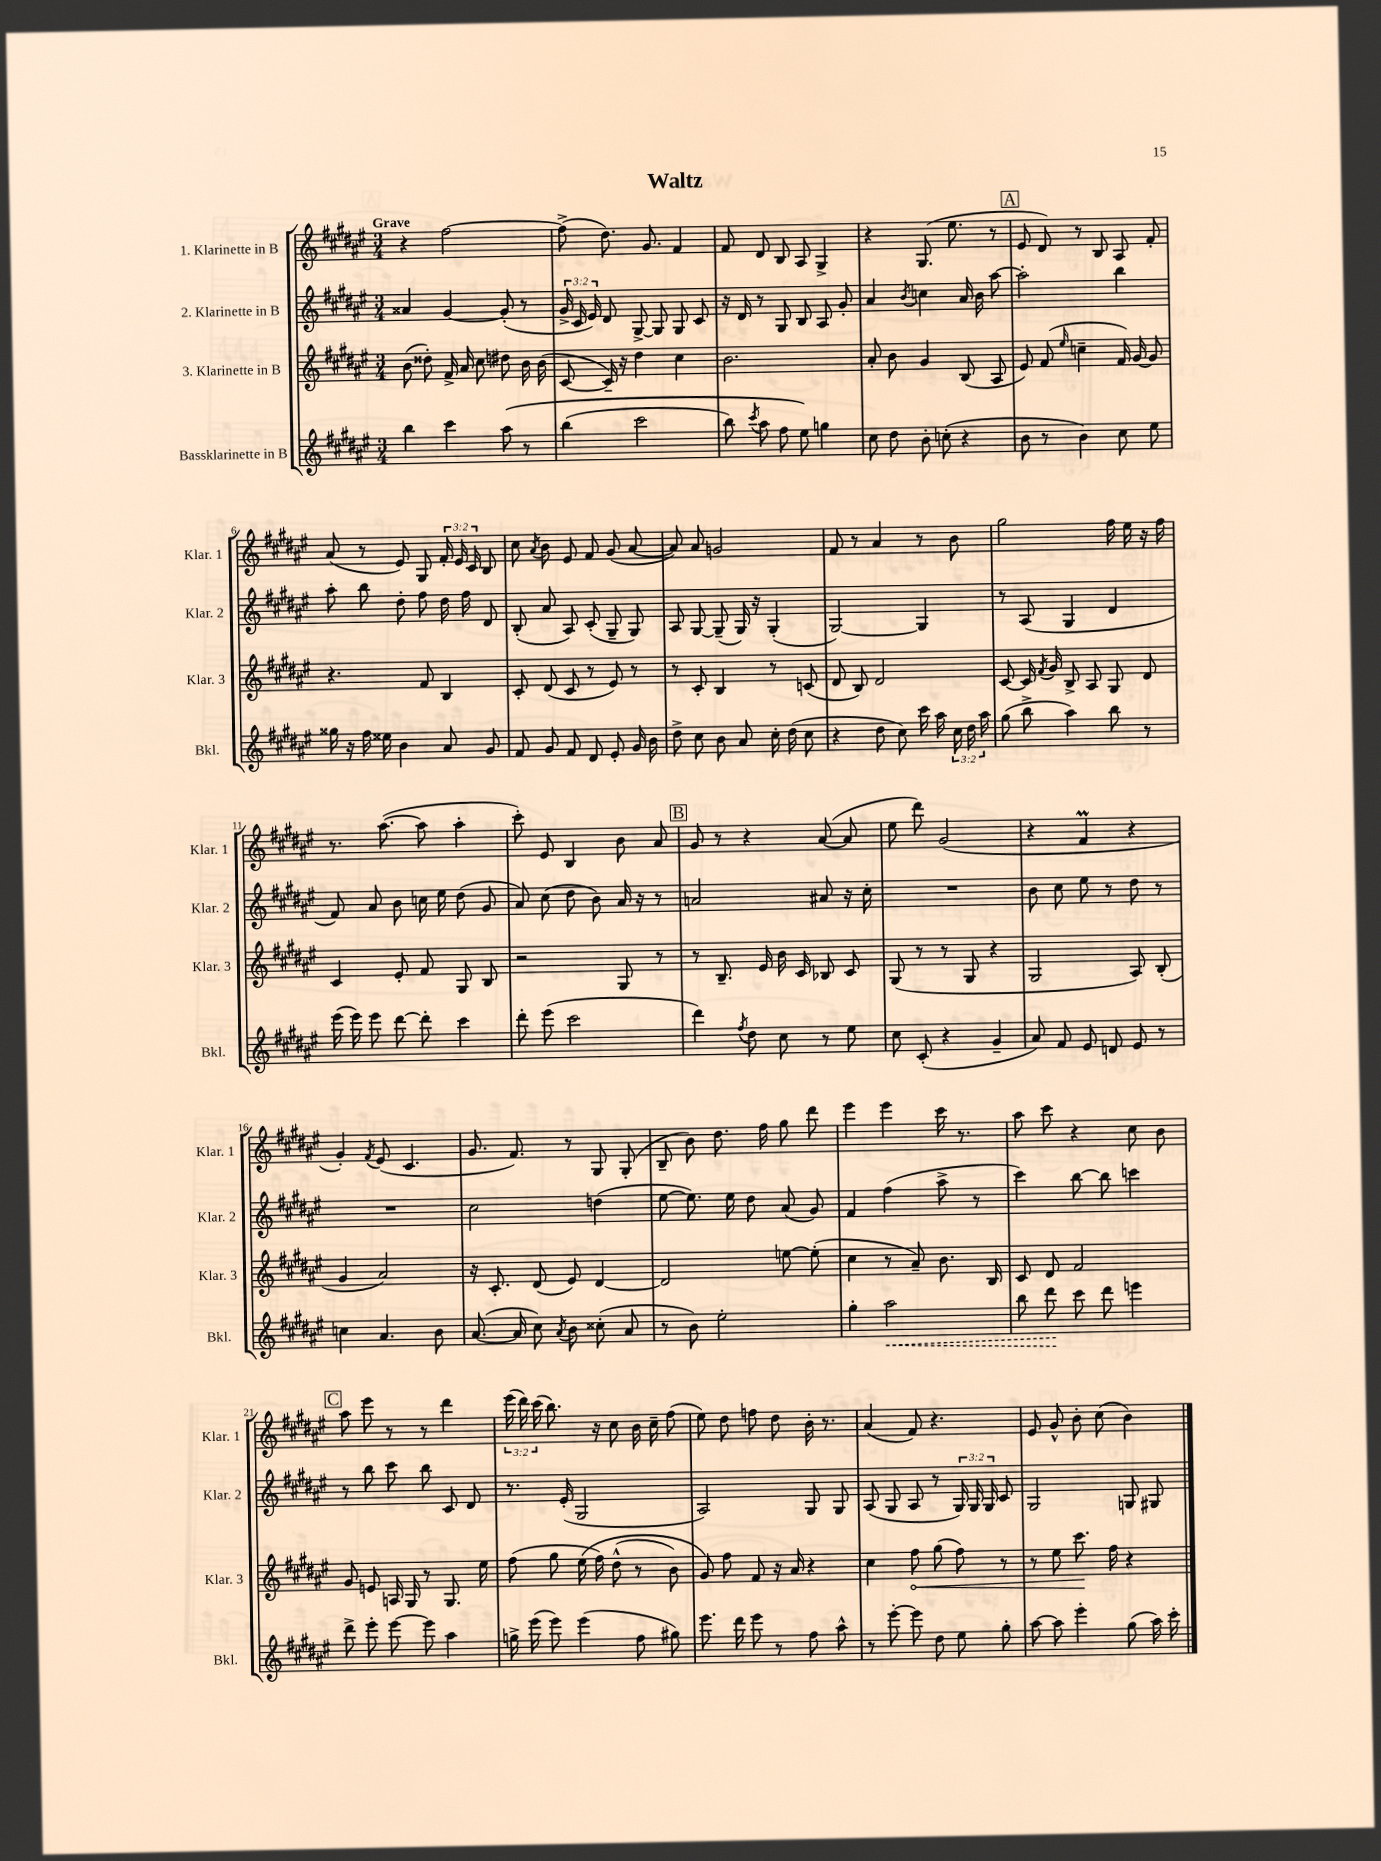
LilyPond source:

\header { title = "Waltz" }
<<
\new StaffGroup <<
\new Staff = "s0" \with { instrumentName = "1. Klarinette in B" shortInstrumentName = "Klar. 1" } {
    \clef treble \key fis \major \numericTimeSignature \time 3/4 \override Staff.TupletNumber.text = #tuplet-number::calc-fraction-text \tempo "Grave"
    \autoBeamOff r4 fis''2~ |
    fis''8->( dis''8.) gis'8. fis'4 |
    fis'8 dis'8 b8 ais8 gis4-> |
    r4 gis8.( eis''8. r8 |
    \mark \markup { \box "A" } eis'8 dis'8) r8 b8 ais8 fis'8-. |
    ais'8( r8 eis'8) gis8 \tuplet 3/2 { fis'16-. eis'16 cis'16 } b8 |
    cis''8 \acciaccatura { ais'8 } b'8 eis'8 fis'8 gis'8( ais'8~ |
    ais'8) ais'8 g'2 |
    fis'8 r8 ais'4 r8 b'8 |
    gis''2 fis''16 eis''16 r16 fis''16 |
    r8. ais''8.~( ais''8 ais''4-. |
    cis'''8-.) eis'8 b4 b'8 ais'8 |
    \mark \markup { \box "B" } gis'8 r8 r4 ais'8~( ais'8 |
    eis''8 dis'''8) gis'2( |
    r4 fis'4\prall r4 |
    gis'4-.) \acciaccatura { fis'8 } eis'8( cis'4. |
    gis'8. fis'8.) r8 gis8 gis8-.( |
    b8-- b'8) dis''8. fis''16 gis''8 dis'''8 |
    eis'''4 eis'''4 cis'''16 r8. |
    ais''8 cis'''8 r4 cis''8 b'8 |
    \mark \markup { \box "C" } ais''8 eis'''8 r8 r8 dis'''4 |
    \tuplet 3/2 { eis'''16( dis'''16) cis'''16( } b''8.) r16 cis''8 b'16 cis''16-- fis''8( |
    eis''8) dis''8 f''8 dis''8 b'16-. r8. |
    ais'4( fis'8) r4. |
    eis'8 gis'8-^ b'8-. cis''8( b'4) \bar "|." |
}
\new Staff = "s1" \with { instrumentName = "2. Klarinette in B" shortInstrumentName = "Klar. 2" } {
    \clef treble \key fis \major \numericTimeSignature \time 3/4 \override Staff.TupletNumber.text = #tuplet-number::calc-fraction-text
    \autoBeamOff aisis'4 gis'4~ gis'8-.( r8 |
    \tuplet 3/2 { gis'16-> cis'16 eis'16) } dis'8 gis8~-> gis8 gis8 cis'8 |
    r16 dis'16 r8 gis8 b8 ais8 gis'8-. |
    ais'4 \acciaccatura { b'8 } c''4 ais'16 b'16 ais''8~ |
    \mark \markup { \box "A" } ais''2-. b''4 |
    ais''8-. b''8 dis''8-. fis''8 dis''16 fis''16 dis'8 |
    b8-.( ais'8 ais8) cis'8-.( gis8-- gis8) |
    ais8 gis8~ gis8--( gis16) r16 gis4-.( |
    gis2~) gis4 |
    r8 ais8( gis4 dis'4 |
    fis'8) ais'8 b'8 c''16 eis''16 dis''8( gis'8 |
    ais'8) cis''8( dis''8 b'8) ais'16 r16 r8 |
    \mark \markup { \box "B" } a'2 ais'8 r16 cis''16-. |
    R2. |
    b'8 cis''8 eis''8 r8 dis''8 r8 |
    R2. |
    cis''2 d''4( |
    eis''8~ eis''8.) eis''16 dis''8 ais'8( gis'8) |
    fis'4 fis''4( ais''8-> r8 |
    cis'''4) b''8~ b''8 c'''4 |
    \mark \markup { \box "C" } r8 b''8 cis'''8 b''8 cis'8 dis'8 |
    r8. eis'16-.( gis2 |
    ais2) gis8 gis8 |
    ais8( gis8 ais8 r8 \tuplet 3/2 { gis16) gis16 gis16 } cis'8 |
    gis2 g8 gis8 \bar "|." |
}
\new Staff = "s2" \with { instrumentName = "3. Klarinette in B" shortInstrumentName = "Klar. 3" } {
    \clef treble \key fis \major \numericTimeSignature \time 3/4
    \autoBeamOff b'8( disis''8-.) fis'16-> ais'16 cis''8 dis''8 b'16 b'16( |
    cis'8~ cis'16--) r16 dis''4 cis''4 |
    b'2. |
    ais'8-. b'8 gis'4 b8( ais8 |
    \mark \markup { \box "A" } eis'8) fis'8( \grace { eis''16 } c''4-- fis'16) gis'16~ gis'8 |
    r4. fis'8 b4 |
    cis'8-. dis'8( cis'8 r8 eis'8) r8 |
    r8 cis'8-. b4 r8 c'8( |
    dis'8 b8) dis'2 |
    cis'8~ cis'16 \acciaccatura { fis'8 } gis'16 b8-> ais8 gis8 dis'8 |
    cis'4 eis'8-. fis'8 gis8 b8 |
    r2 gis8 r8 |
    \mark \markup { \box "B" } r8 b8.-- eis'16 b'16 cis'16 bes8 cis'8 |
    gis8( r8 r8 gis8 r4 |
    gis2 ais8) b8-.( |
    gis'4 ais'2) |
    r16 cis'8.-. dis'8( eis'8) dis'4~ |
    dis'2 e''8~ e''8-.( |
    cis''4 r8 ais'8--) b'8. b16 |
    cis'8 dis'8 fis'2 |
    \mark \markup { \box "C" } gis'8 e'8 a16 gis16 r8 gis8. eis''16 |
    fis''8( gis''8 eis''16\( fis''16) dis''8-^( r8 b'8) |
    gis'8\) fis''8 fis'8 r16 ais'16 r4 |
    cis''4 \once \override Hairpin.circled-tip = ##t fis''8\< gis''8( fis''8) r8 |
    r8 eis''8 cis'''8.\! fis''16 r4 \bar "|." |
}
\new Staff = "s3" \with { instrumentName = "Bassklarinette in B" shortInstrumentName = "Bkl." } {
    \clef treble \key fis \major \numericTimeSignature \time 3/4 \override Staff.TupletNumber.text = #tuplet-number::calc-fraction-text
    \autoBeamOff b''4 cis'''4 ais''8\( r8 |
    b''4( cis'''2 |
    b''8) \acciaccatura { cis'''8 } ais''8 fis''8 eis''8\) g''4 |
    cis''8 dis''8 b'8-. c''8-.( r4 |
    \mark \markup { \box "A" } b'8 r8 b'4) cis''8 eis''8 |
    gisis''16 r16 fis''16 eisis''16 b'4 ais'8 gis'8 |
    fis'8 gis'8 fis'8 dis'8 eis'8-. gis'16 b'16 |
    dis''8-> cis''8 b'8 ais'8 cis''16-. dis''16( cis''8 |
    r4 dis''8 cis''8) cis'''16 ais''16 \tuplet 3/2 { cis''16 dis''16 ais''16 } |
    gis''8( b''8-> ais''4) b''8 r8 |
    eis'''16( eis'''16) eis'''8 dis'''8~ dis'''8-. cis'''4 |
    dis'''8-. eis'''8( cis'''2 |
    \mark \markup { \box "B" } dis'''4) \acciaccatura { fis''8 } dis''8 cis''8 r8 eis''8 |
    cis''8 cis'8-.( r4 gis'4-- |
    ais'8) fis'8 eis'8 d'8 eis'8 r8 |
    c''4 ais'4. b'8 |
    ais'8.~( ais'16 cis''8) \acciaccatura { ais'8 } b'8 cisis''8-.( ais'8 |
    r8 b'8) eis''2-. |
    gis''4-. \once \override Hairpin.style = #'dashed-line ais''2\< |
    b''8 dis'''8\! cis'''8 dis'''8 e'''4 |
    \mark \markup { \box "C" } dis'''8-> eis'''8-. eis'''8~ eis'''8 ais''4 |
    g''16-> eis'''16( eis'''8) eis'''4( fis''8 gis''8) |
    eis'''8. dis'''16 eis'''8 r8 fis''8 ais''8-^ |
    r8 eis'''8~-. eis'''8 dis''8 eis''8 gis''8-. |
    ais''8~ ais''8 eis'''4-. gis''8( ais''16) cis'''16-. \bar "|." |
}
>>
>>
